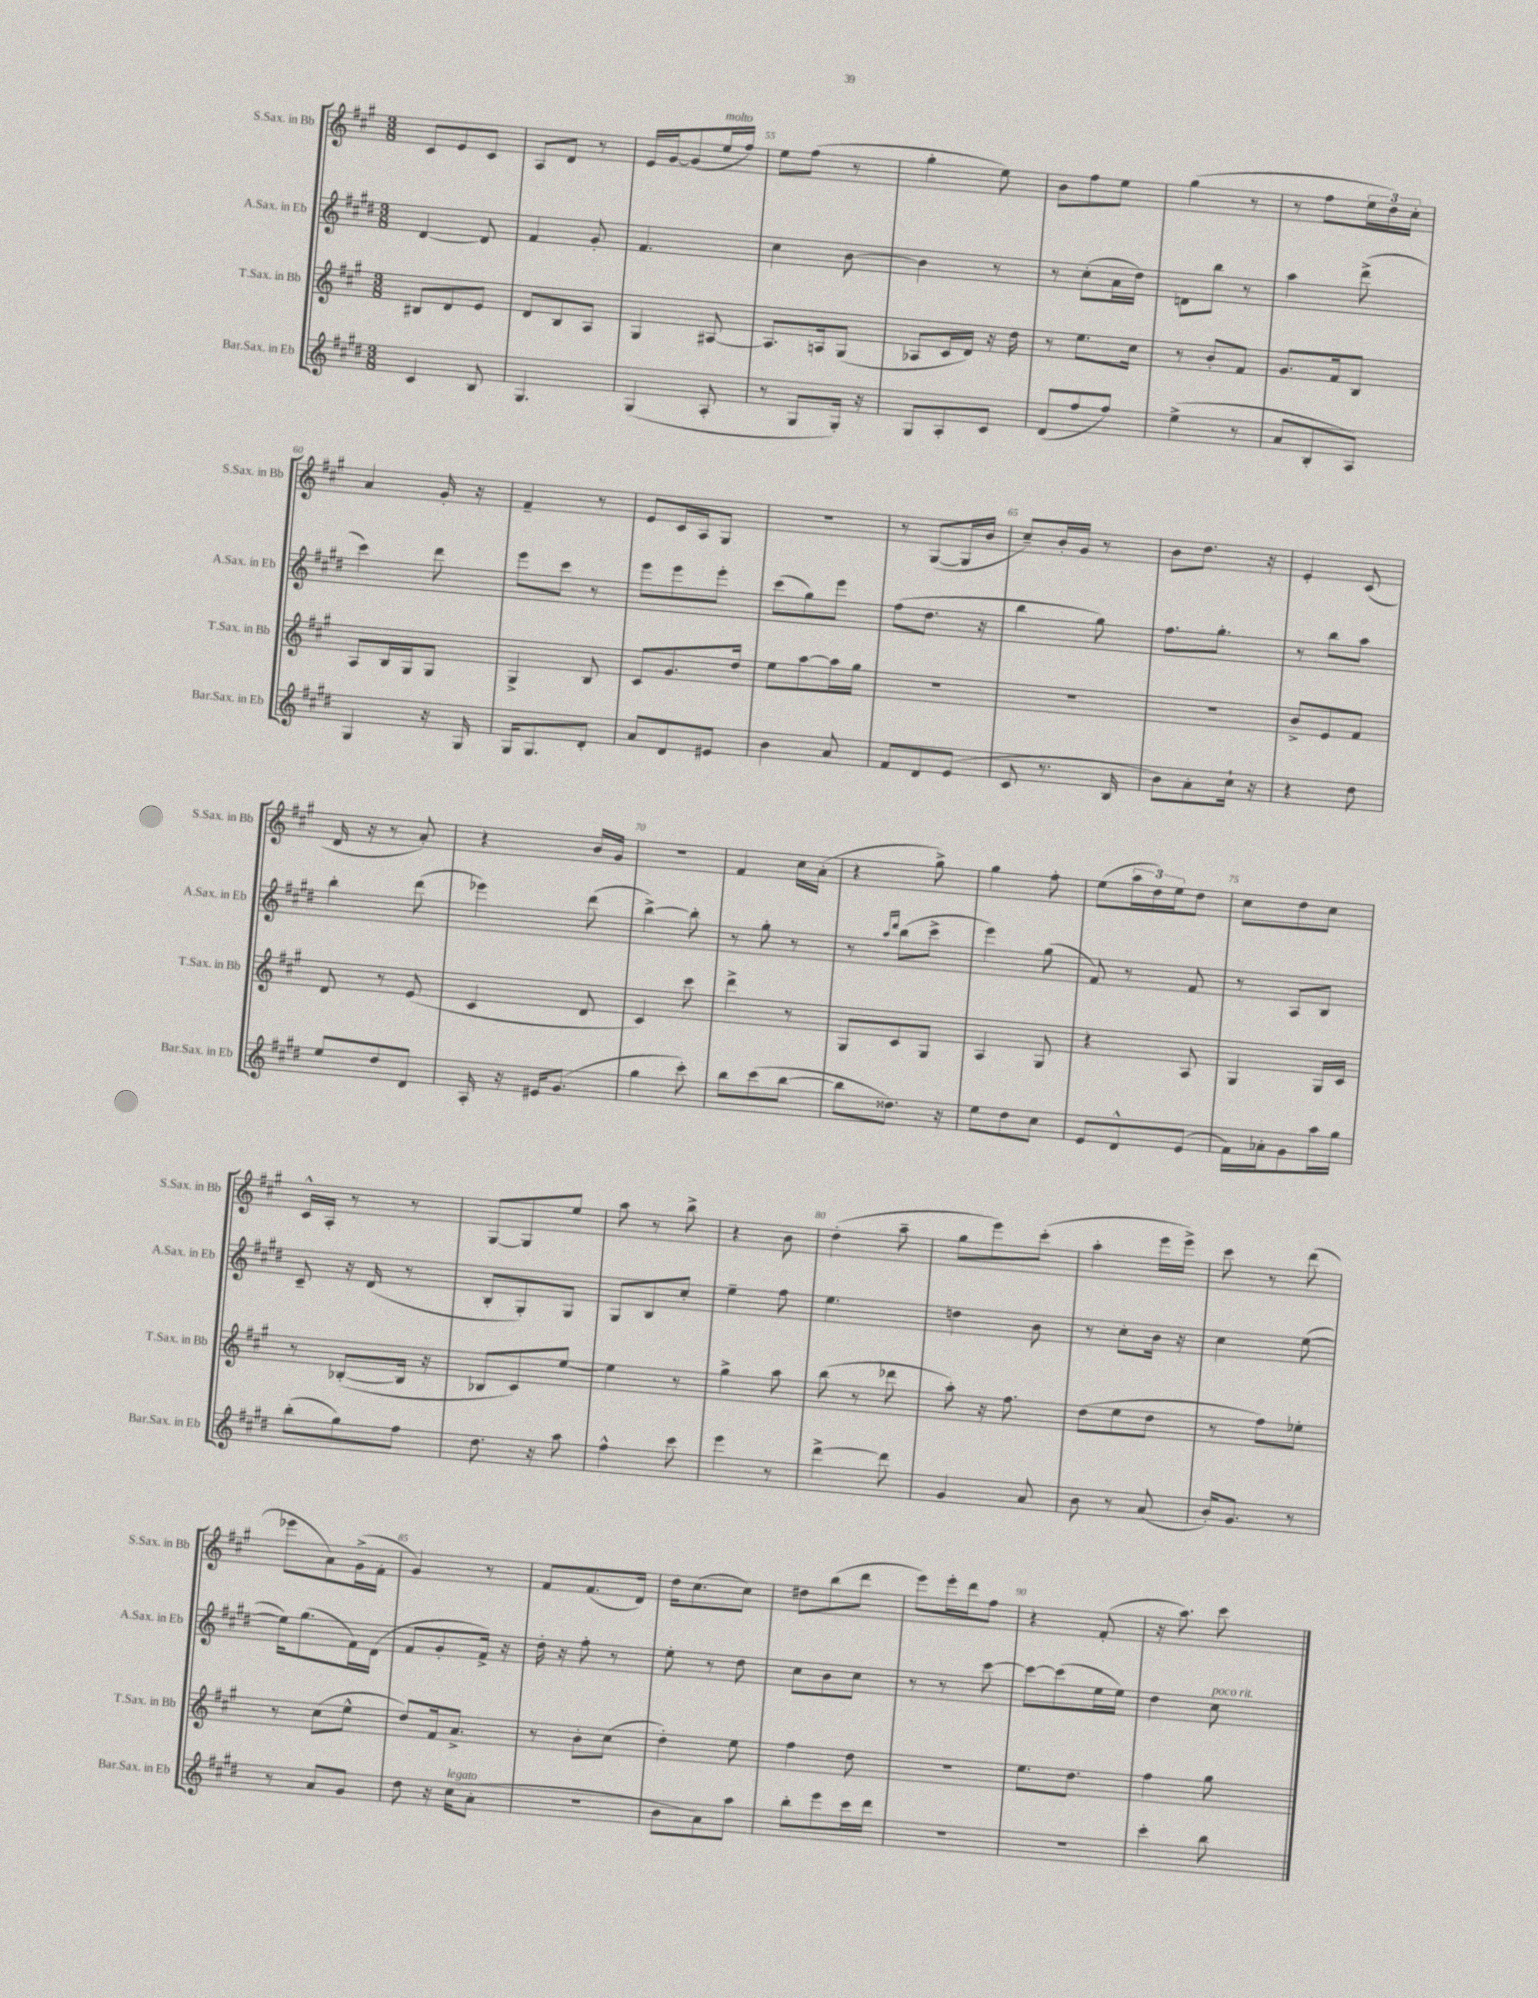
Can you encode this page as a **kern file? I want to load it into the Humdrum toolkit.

**kern	**kern	**kern	**kern
*staff4	*staff3	*staff2	*staff1
*clefG2	*clefG2	*clefG2	*clefG2
*k[f#c#g#d#]	*k[f#c#g#]	*k[f#c#g#d#]	*k[f#c#g#]
*M3/8	*M3/8	*M3/8	*M3/8
4c#/	8B#/L	[4d#/	8c#/L
.	8d/	.	8e/
8B/	8e/J	8d#/]	8c#/J
=	=	=	=
4.G#/	8d/L	4f#/	8A/L
.	8B/	.	8d/J
.	8A/J	8g#'/	8r
=	=	=	=
(4G#/	4G#/	4.f#/	16e/LL
.	.	.	[16g#/J
.	.	.	(8g#/]
8A'/	[8A#/	.	16ee/L
.	.	.	16ff#/JJ)
=	=	=	=
8r	8.A#/]L	4cc#\	8ee\L
8G#/L	.	.	(8ff#\J
.	16A/k	.	.
16G#'/Jk)	(8G#/J	[8b\	8r
16r	.	.	.
=	=	=	=
8G#/L	8A-/L	4b\]	4gg#'\
8A'/	16c#/L	.	.
.	16d/JJ)	.	.
8c#/J	16r	8r	8ee\)
.	16dd\	.	.
=	=	=	=
(8d#/L	8r	8r	8b\L
8ff#/	8.ee\L	(8cc#'\L	8ff#\
8ff#/J)	.	16a\L	8ee\J
.	16cc#\Jk	16dd#\JJ)	.
=	=	=	=
(4ee^\	8r	8d\L	(4gg#\
.	8b'/L	8bb\J	.
8r	8f#/J	8r	8r
=	=	=	=
8a/L	8.g#/L	4aa\	8r
8B'/	.	.	8ff#\L
.	16f#/k	.	.
8A/J)	8B/J	(8ddd#^\	24ee\L
.	.	.	24dd\)
.	.	.	24cc#'\JJ
=	=	=	=
4G#/	8A/L	4ccc#\)	4a/
.	16B/L	.	.
.	16G#/J	.	.
16r	8G#/J	8ddd#\	16g#'/
16G#/	.	.	16r
=	=	=	=
16G#/LK	4G#^/	8eee\L	4f#~/
8.G#/	.	.	.
.	.	8ccc#\J	.
8d#'/J	8B/	8r	8r
=	=	=	=
8a/L	8c#/L	8eee\L	8e/L
8d#/	8.g#/	8eee\	16c#/L
.	.	.	16A/J
8e#/J	.	8eee'\J	8G#/J
.	16dd/Jk	.	.
=	=	=	=
4b\	8ee\L	(8ccc#\L	4.r
.	[8aa\	8gg#\)	.
8a/	16aa\]L	8eee\J	.
.	16gg#\JJ	.	.
=	=	=	=
8f#/L	4.r	(8ff#\L	8r
8d#/	.	8.dd#\J	([8G#/L
(8e/J	.	.	16G#/]L
.	.	16r	16b/JJ
=	=	=	=
8c#/	4.r	4bb\	8cc#~/L)
8.r	.	.	16b'/L
.	.	.	16g#/JJ
.	.	8gg#\)	8r
16B/	.	.	.
=	=	=	=
8b\L)	4.r	8.ff#\L	8b\L
8a'\	.	.	8.dd\J
.	.	8.gg#'\J	.
16cc#`\Jk	.	.	.
16r	.	.	16r
=	=	=	=
4r	8b^/L	8r	4e'/
.	8e/	8bb\L	.
8dd#\	8f#/J	8aa\J	(8c#/
=	=	=	=
8ee/L	8d/	4bb'\	16d/
.	.	.	16r
8dd#/	8r	.	8r
8d#/J	(8e/	(8ddd#\	8a'/)
=	=	=	=
16A'/	4c#/	4eee-\)	4r
16r	.	.	.
16e#/LK	.	.	.
(8.g#/J	.	.	.
.	8d/	(8ddd#\	16b/LL
.	.	.	16g#/JJ
=	=	=	=
4gg#\	4c#/)	[4bb^\)	4.r
8ccc#'\)	8ccc#\	8bb'\]	.
=	=	=	=
8bb\L	4ddd^\	8r	4f#/
(8ccc#\	.	8gg#'\	.
[8bb\J	8r	8r	16cc#\LL
.	.	.	(16a'\JJ
=	=	=	=
8bb\]L	8G#/L	8r	4r
.	.	16qqaa/LL	.
.	.	16qqddd#/JJ	.
8.dd##\J)	8c#/	(8bb\L	.
.	8G#/J	8ccc#^\J	8gg#^\)
16r	.	.	.
=	=	=	=
8ee\L	4A/	4eee\)	4gg#\
8dd#\	.	.	.
8cc#\J	8G#/	(8gg#\	8ff#'\
=	=	=	=
8e/L	4r	8f#/)	(8ee\L
8d#^^/	.	8r	24aa\L
.	.	.	24dd\)
.	.	.	24ee\J
(8e/J	8A/	8f#/	8dd\J
=	=	=	=
16f#\LL)	4G#/	8r	8cc#\L
16a-'\J	.	.	.
8g#\	.	8A/L	8dd\
16aa\L	16G#/LL	8B/J	8cc#\J
16gg#\JJ	16c#/JJ	.	.
=	=	=	=
(8bb'\L	8r	8c#~/	16c#^^/LL
.	.	.	16A'/JJ
8gg#\)	([8B-'/L	16r	8r
.	.	(16d#/	.
8ff#\J	16B-/]Jk	8r	8r
.	16r	.	.
=	=	=	=
8.dd#\	8B-/L	8B'/L	[8G#/L
.	8c#/)	8G#'/)	8G#/]
16r	.	.	.
8aa\	[8ee/J	8G#/J	8ee/J
=	=	=	=
4ff#^^\	4ee\]	8G#/L	8aa\
.	.	8B/	8r
8ccc#\	8r	8cc#'/J	8bb^\
=	=	=	=
4eee\	4gg#^\	4ee~\	4r
8r	8aa\	8ff#\	8b\
=	=	=	=
[4ddd#^\	(8bb\	4.ee\	(4dd'\
.	8r	.	.
8ddd#\]	8ddd-\	.	8aa~\
=	=	=	=
4g#/	8aa'\)	4dd\	8gg#\L
.	16r	.	8eee\)
.	8.ff#\	.	.
8a/	.	8b\	(8ccc#'\J
=	=	=	=
8b\	(8dd\L	8r	4aa'\
8r	8ee\	8cc#'\L	.
(8a/	8dd\J	16b\Jk	16eee\LL
.	.	16r	16eee^\JJ)
=	=	=	=
16b'/LK)	8r	4cc#\	8ccc#\
8.g#/J	.	.	.
.	8ff#\L)	.	8r
8r	8ee-'\J	([8ee\	(8ddd\
=	=	=	=
8r	8r	16ee\]LK)	8eee-\L
.	.	(8.gg#\	.
8a/L	(8cc#\L	.	8a\)
8g#/J	8ee^^\J	16f#\L)	(16g#^\L
.	.	(16d#\JJ	16f#'\JJ
=	=	=	=
8dd#\	8dd/L)	8f#/L	4g#/)
16r	16f#/k	8g#'/	.
(16cc#\LK	8.a^/J	.	.
8a'\J	.	16f#^/Jk)	8r
.	.	16r	.
=	=	=	=
4.r	8r	16dd#'\	8f#/L
.	.	16r	.
.	8b'\L	8ff#'\	(8.f#/
.	(8cc#\J	8r	.
.	.	.	16d/Jk)
=	=	=	=
8b\L	4dd'\)	8ee'\	16dd\LK
.	.	.	(8.cc#\
8a\)	.	8r	.
8aa\J	8ee\	8dd#\	8cc#\J)
=	=	=	=
8bb'\L	4ff#\	8cc#\L	8dd#\L
8eee\	.	8b\	(8bb\
16ccc#\L	8dd\	8cc#\J	8ddd\J
16ddd#\JJ	.	.	.
=	=	=	=
4.r	4.r	8r	8eee\L)
.	.	8r	16eee'\L
.	.	.	16ddd\J
.	.	[8ccc#\	8ff#\J
=	=	=	=
4.r	8.ee\L	8ccc#\_L	4r
.	.	(8ccc#\]	.
.	8.dd\J	.	.
.	.	16ee\L	(8f#'/
.	.	16ee\JJ)	.
=	=	=	=
4ccc#'\	4ff#\	4dd#\	16r
.	.	.	8.aa\)
8bb\	8gg#\	8cc#\	8ccc#\
==	==	==	==
*-	*-	*-	*-
